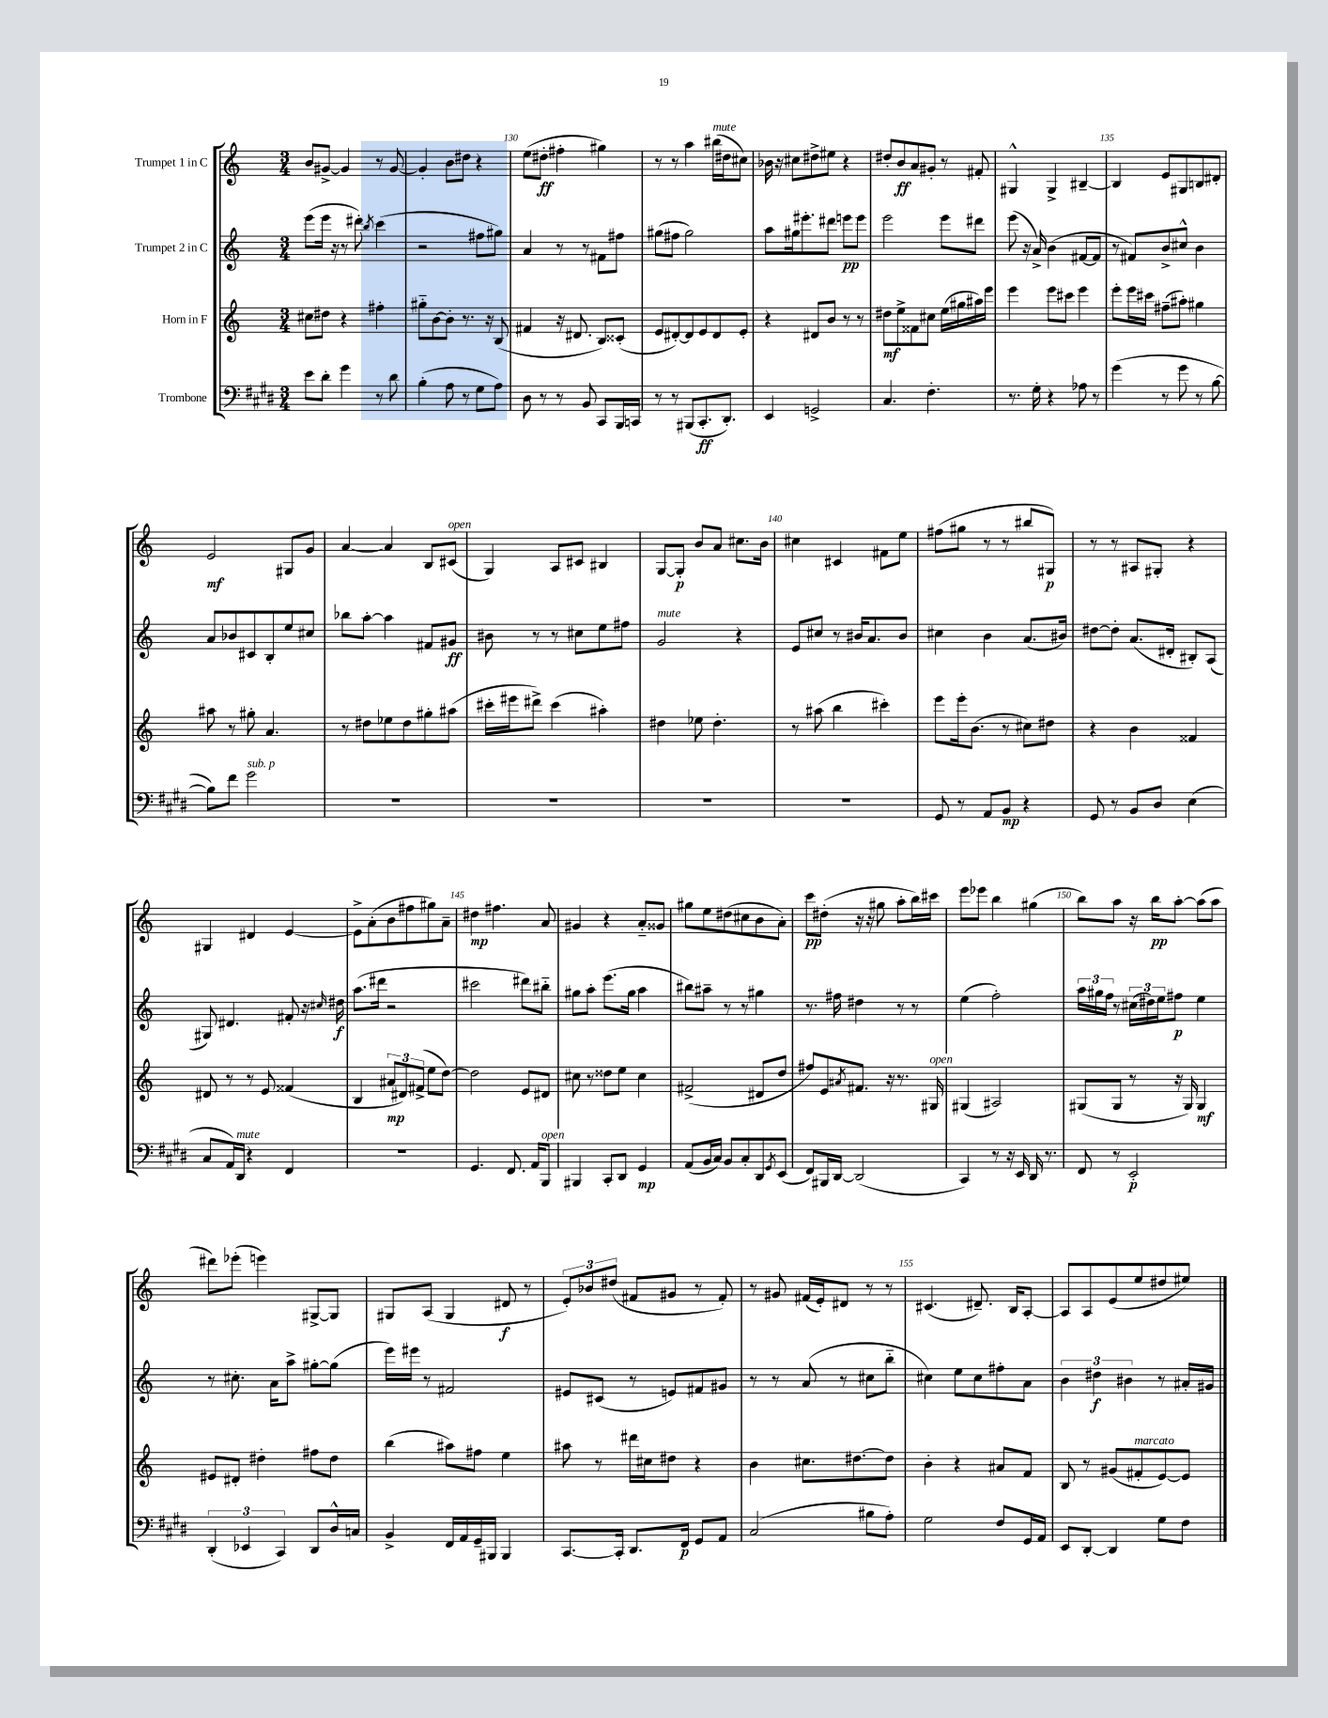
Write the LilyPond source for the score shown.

<<
\new StaffGroup <<
\new Staff = "s0" \with { instrumentName = "Trumpet 1 in C" } {
    \clef treble \key c \major \numericTimeSignature \time 3/4
    b'8 gis'8~-> gis'4 r8 gis'8~ |
    gis'4-. b'8 dis''8 r4 |
    e''8( dis''8-.\ff fis''4-. gis''4) |
    r8 r8 a''4 bis''16^\markup { \italic "mute" }( dis''16 cis''8) |
    bes'16 r16 cis''8 dis''8-> eis''8 r4 |
    dis''8-. b'8\ff a'8 gis'8-. r8 fis'8-. |
    gis4-^ gis4-> bis4~-- |
    bis4 e'8 gis8 b8 dis'8-. |
    e'2\mf gis8 g'8 |
    a'4~ a'4 b8 cis'8^\markup { \italic "open" }( |
    g4) a8 cis'8 bis4 |
    g8~ g8-.\p b'8 a'8 cis''8. b'16 |
    cis''4 cis'4 fis'8 e''8 |
    fis''8( gis''8 r8 r8 bis''8 gis8\p) |
    r8 r8 ais8 gis8-. r4 |
    gis4 dis'4 e'4~ |
    e'8-> a'8-.( b'8 fis''8 gis''8) a'8-- |
    dis''4\mp fis''4. a'8 |
    gis'4 r4 a'8-_ gisis'8 |
    gis''8 e''8 dis''8( cis''8 b'8 a'8-.) |
    c'''8\pp dis''8-.( r16 r16 gis''8 a''8-. b''16) cis'''16 |
    e'''8 ees'''8 b''4 gis''4( |
    b''8) a''8 r16 b''16\pp a''8~-. a''8( a''8 |
    dis'''8) ees'''8-.( e'''4) gis8~-> gis8 |
    gis8 a8( gis4 dis'8\f r8 |
    \tuplet 3/2 { e'8-.) bes'8 dis''8( } fis'8 gis'8 r8 fis'8-.) |
    r8 gis'8 fis'16( e'16-.) dis'8 r8 r8 |
    cis'4.( dis'8.--) b16 a8~-. |
    a8 a8 e'8( e''8 dis''8 eis''8) \bar "|." |
}
\new Staff = "s1" \with { instrumentName = "Trumpet 2 in C" } {
    \clef treble \key c \major \numericTimeSignature \time 3/4
    e'''8( e'''16 r16 r8 dis'''8-.) \acciaccatura { b''8 } c'''4( |
    r2 fis''8 gis''8) |
    a'4 r8 r8 fis'8 fis''8 |
    gis''8( fis''8 gis''2) |
    a''8 gis''16 eis'''8.-. dis'''8 e'''8\pp e'''8 |
    e'''2 e'''8 dis'''8 |
    e'''8( r16 a'16->) b'4( fis'8~ fis'8 |
    r8 fis'8) b'8-> cis''8-^ b'4 |
    a'8 bes'8 cis'8 b8-. e''8 cis''8 |
    bes''8 a''8~-. a''4 fis'8 gis'8\ff |
    bis'8 r8 r8 cis''8 e''8 fis''8 |
    g'2^\markup { \italic "mute" } r4 |
    e'8 cis''8 r8 bis'16 a'8. bis'8 |
    cis''4 b'4 a'8.( bis'16) |
    dis''8~ dis''8-. a'8.( dis'16-. bis8-.) a8( |
    gis8) dis'4. fis'8-. r16 \grace { cis''16 } dis''16\f |
    a''8.( dis'''16 r2 |
    cis'''2 dis'''8) bis''8-_ |
    gis''8 a''8-. e'''8.( gis''16 a''4 |
    bis''8) ais''8-- r8 r8 gis''4 |
    r8. fis''16 dis''4 r8 r8 |
    e''4( f''2-.) |
    \tuplet 3/2 { a''16 gis''16 f''16 } r8 \tuplet 3/2 { cis''16( dis''16) e''16 } fis''8\p e''4 |
    r8 cis''8.-. a'16 a''8-> gis''8~-. gis''8( |
    e'''16) eis'''16 r8 fis'2 |
    eis'8 cis'8( r8 e'8) fis'8 gis'8 |
    r8 r8 a'8( r8 cis''8 b''8-_ |
    cis''4) e''8 cis''8 fis''8-. a'8 |
    \tuplet 3/2 { b'4 dis''4\f bis'4 } r8 ais'16-. gis'16 \bar "|." |
}
\new Staff = "s2" \with { instrumentName = "Horn in F" } {
    \clef treble \key c \major \numericTimeSignature \time 3/4
    cis''8 dis''8 r4 fis''4-. |
    gis''8-_ b'8~ b'8-. r8. r16 b8( |
    fis'4 r16 dis'8. b8) cisis'8-.( |
    e'8 dis'8~-.) dis'8 e'8 dis'8 e'8-. |
    r4 dis'8 b'8 r8 r8 |
    dis''8\mf e''8-> fisis'8 cis''8 e''16( gis''16 ais''16) e'''16 |
    e'''4 e'''8 cis'''8 e'''4 |
    e'''8-. e'''16 cis'''16 fis''8--( ais''8-.) gis''4 |
    ais''8 r8 gis''8-. a'4. |
    r8 dis''8 ees''8 dis''8 gis''8-. ais''8( |
    cis'''16-. eis'''16 dis'''8->) cis'''4( ais''4-.) |
    dis''4 ees''8 dis''4.-. |
    r8 ais''8( b''4 cis'''4-.) |
    e'''8 e'''16-. b'8.( r8 cis''8) dis''8 |
    r4 b'4 fisis'4 |
    dis'8 r8 r8 e'8 fisis'4( |
    b4 \tuplet 3/2 { ais'8\mp dis'8) fis'8->( } e''8 d''8~) |
    d''2 e'8 dis'8 |
    cis''8 r8 disis''8 e''8 cis''4 |
    fis'2->( dis'8 d''8 |
    fis''8) e'8 \acciaccatura { ais'8 } fis'8. r16 r8. gis16^\markup { \italic "open" } |
    gis4( ais2) |
    gis8( gis8 r8 r16 gis16) gis4\mf |
    eis'8 dis'8-. dis''4-. fis''8 dis''8 |
    b''4( ais''8) fis''8 e''4 |
    ais''8 r8 dis'''16 cis''16 dis''8 r4 |
    b'4 cis''8. dis''8.~ dis''8 |
    b'4-. r4 ais'8 f'8 |
    b8 r8 gis'8( fis'8-.^\markup { \italic "marcato" } e'8~) e'8 \bar "|." |
}
\new Staff = "s3" \with { instrumentName = "Trombone" } {
    \clef bass \key e \major \numericTimeSignature \time 3/4
    e'8 dis'8-. gis'4 r8 dis'8 |
    b4-.( a8 r8 gis8 a8) |
    dis8 r8 r8 b,8 cis,8 b,,16 c,16 |
    r8 r8 bis,,8( cis,8.-.\ff dis,8.-.) |
    e,4 g,2-> |
    cis4. fis4.-. |
    r8. gis16-. r4 aes8 r8 |
    gis'4( r8 gis'8 r8 b8~ |
    b8) fis'8 gis'2^\markup { \italic "sub. p" } |
    R2. |
    R2. |
    R2. |
    R2. |
    gis,8 r8 a,8 b,8\mp r4 |
    gis,8 r8 b,8 dis8 e4( |
    cis8 a,16) dis,16^\markup { \italic "mute" } r4 fis,4 |
    R2. |
    gis,4. fis,8. a,16 b,,8^\markup { \italic "open" } |
    bis,,4 cis,8-. dis,8 gis,4\mp |
    a,8( b,16 cis16) b,8 cis8-. dis,8 \acciaccatura { gis,8 } e,8( |
    fis,8) bis,,16 dis,16~ dis,2( |
    cis,4) r8 r16 e,16 dis,16 r8. |
    fis,8 r8 e,2-.\p |
    \tuplet 3/2 { dis,4-.( ees,4 cis,4) } dis,8 dis16-^ c16 |
    b,4-> fis,16 a,16 gis,16-- bis,,16 bis,,4 |
    cis,8.~ cis,16-. dis,8. fis,16\p gis,8 a,8 |
    cis2( bis8 a8-.) |
    gis2 fis8 gis,16 a,16 |
    e,8 dis,8~-. dis,4 gis8 fis8 \bar "|." |
}
>>
>>
\layout { \context { \Score currentBarNumber = #128 \override BarNumber.break-visibility = ##(#f #t #t) barNumberVisibility = #(every-nth-bar-number-visible 5) } }
